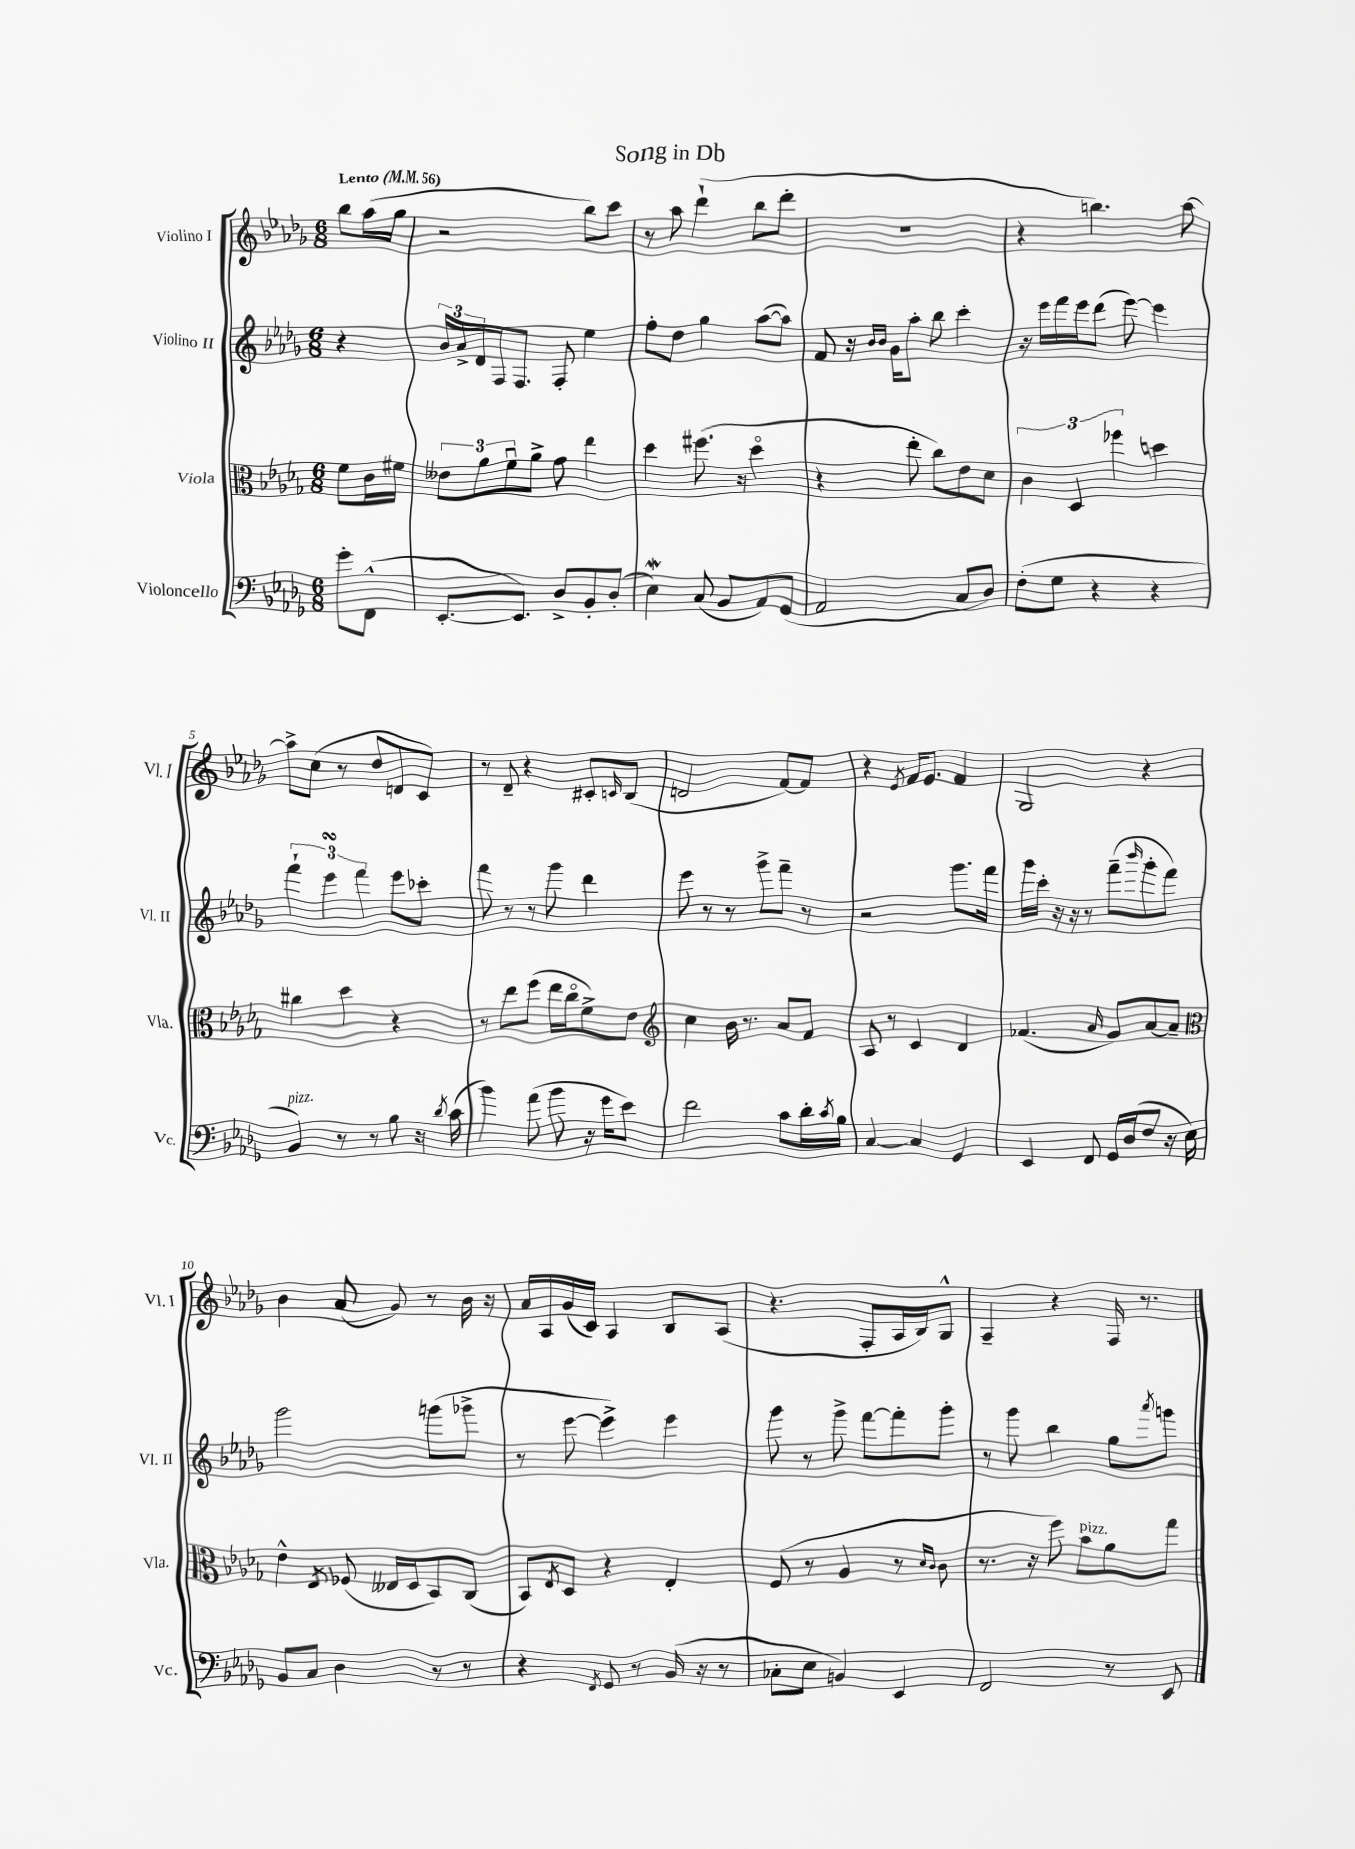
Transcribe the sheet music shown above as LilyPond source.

\header { title = "Song in Db" }
<<
\new StaffGroup <<
\new Staff = "s0" \with { instrumentName = "Violino I" shortInstrumentName = "Vl. I" } {
    \clef treble \key des \major \numericTimeSignature \time 6/8 \partial 4 \tempo "Lento" 4 = 56
    bes''8 aes''16( ges''16 |
    r2 bes''8) c'''8 |
    r8 aes''8 des'''4-!( bes''8 des'''8-. |
    R2. |
    r4 b''4.) aes''8~ |
    aes''8-> c''8( r8 des''8 d'8 c'8) |
    r8 des'8-- r4 cis'8-. \grace { c'16 } bes8( |
    d'2 f'8~) f'8 |
    r4 \acciaccatura { ees'8 } f'16 ees'8. f'4 |
    ges2 r4 |
    bes'4 aes'8( ges'8) r8 bes'16 r16 |
    aes'16 aes16 ges'16( c'16) aes4 bes8 aes8( |
    r4. f8-. aes16 bes16) ges8-^ |
    aes4-- r4 f16 r8. \bar "|." |
}
\new Staff = "s1" \with { instrumentName = "Violino II" shortInstrumentName = "Vl. II" } {
    \clef treble \key des \major \numericTimeSignature \time 6/8 \partial 4
    r4 |
    \tuplet 3/2 { bes'16 aes'16-> des'16 } f16 f8. f8-. ees''4 |
    f''8-. des''8 ges''4 aes''8~( aes''8) |
    f'8 r16 \grace { bes'16 bes'16 } ges'16 aes''8-. bes''8 c'''4-. |
    r16 ees'''16 f'''16 ees'''16 des'''8( ees'''8~) ees'''4 |
    \tuplet 3/2 { f'''4-! ees'''4\turn f'''4 } ees'''8 ces'''8-. |
    f'''8 r8 r8 ges'''8 des'''4 |
    ees'''8 r8 r8 ges'''8-> f'''8-- r8 |
    r2 ges'''8. f'''16 |
    ges'''16 c'''16-. r16 r16 r8 f'''8--( \grace { bes'''16 } ges'''8-. f'''8) |
    ges'''2 g'''8( ges'''8-> |
    r8 ees'''8~ ees'''4->) ees'''4 |
    ges'''8 r8 ges'''8-> f'''8~ f'''8-. ges'''8-. |
    r8 ges'''8 bes''4 ges''8 \acciaccatura { aes'''8 } g'''8 \bar "|." |
}
\new Staff = "s2" \with { instrumentName = "Viola" shortInstrumentName = "Vla." } {
    \clef alto \key des \major \numericTimeSignature \time 6/8 \partial 4
    f'8 c'16 fis'16 |
    \tuplet 3/2 { eeses'8 aes'8 f'8\downbow } aes'8-> ges'8 ees''4 |
    des''4 fis''8.( r16 des''4\flageolet |
    r4 ees''8-. c''8) ees'8 des'8 |
    \tuplet 3/2 { c'4 des4 fes''4 } d''4 |
    cis''4 des''4 r4 |
    r8 ees''8 f''8( ees''16 c''16\flageolet f'8->) ees'8 |
    \clef treble c''4 bes'16 r8. aes'8 f'8 |
    aes8 r8 c'4 des'4 |
    fes'4.( \grace { aes'16 } ges'8) aes'8~ aes'8-- |
    \clef alto ees'4-^ \acciaccatura { ees8 } fes8( eeses16 des16 bes,8) c8( |
    bes,8) \acciaccatura { ees8 } des8 r4 ees4-. |
    f8( r8 aes4 r8 \grace { des'16 c'16 } c'8 |
    r8. r16 f''8) bes'8^\markup { \italic "pizz." } aes'8 ges''8 \bar "|." |
}
\new Staff = "s3" \with { instrumentName = "Violoncello" shortInstrumentName = "Vc." } {
    \clef bass \key des \major \numericTimeSignature \time 6/8 \partial 4
    ges'8-. f,8-^( |
    ees,8.~-. ees,8.) des8-> bes,8-. des8-.( |
    ees4\mordent) c8( bes,8 aes,8) ges,8( |
    aes,2 c8 des8) |
    f8-.( ges8 r4 r4 |
    bes,4^\markup { \italic "pizz." }) r8 r8 bes8 r16 \acciaccatura { des'8 } c'16( |
    bes'4) aes'8( bes'8 r16 ges'16 ees'8) |
    f'2 c'8 des'16-. \acciaccatura { c'8 } bes16 |
    c4~ c4 ges,4 |
    ees,4 f,8 ges,16 des16( f8 r16 ees16) |
    bes,8 c8 des4 r8 r8 |
    r4 \acciaccatura { f,8 } ges,8 r8 bes,16( r16 r8 |
    ces8-. ees8 b,4) ees,4 |
    f,2 r8 ees,8 \bar "|." |
}
>>
>>
